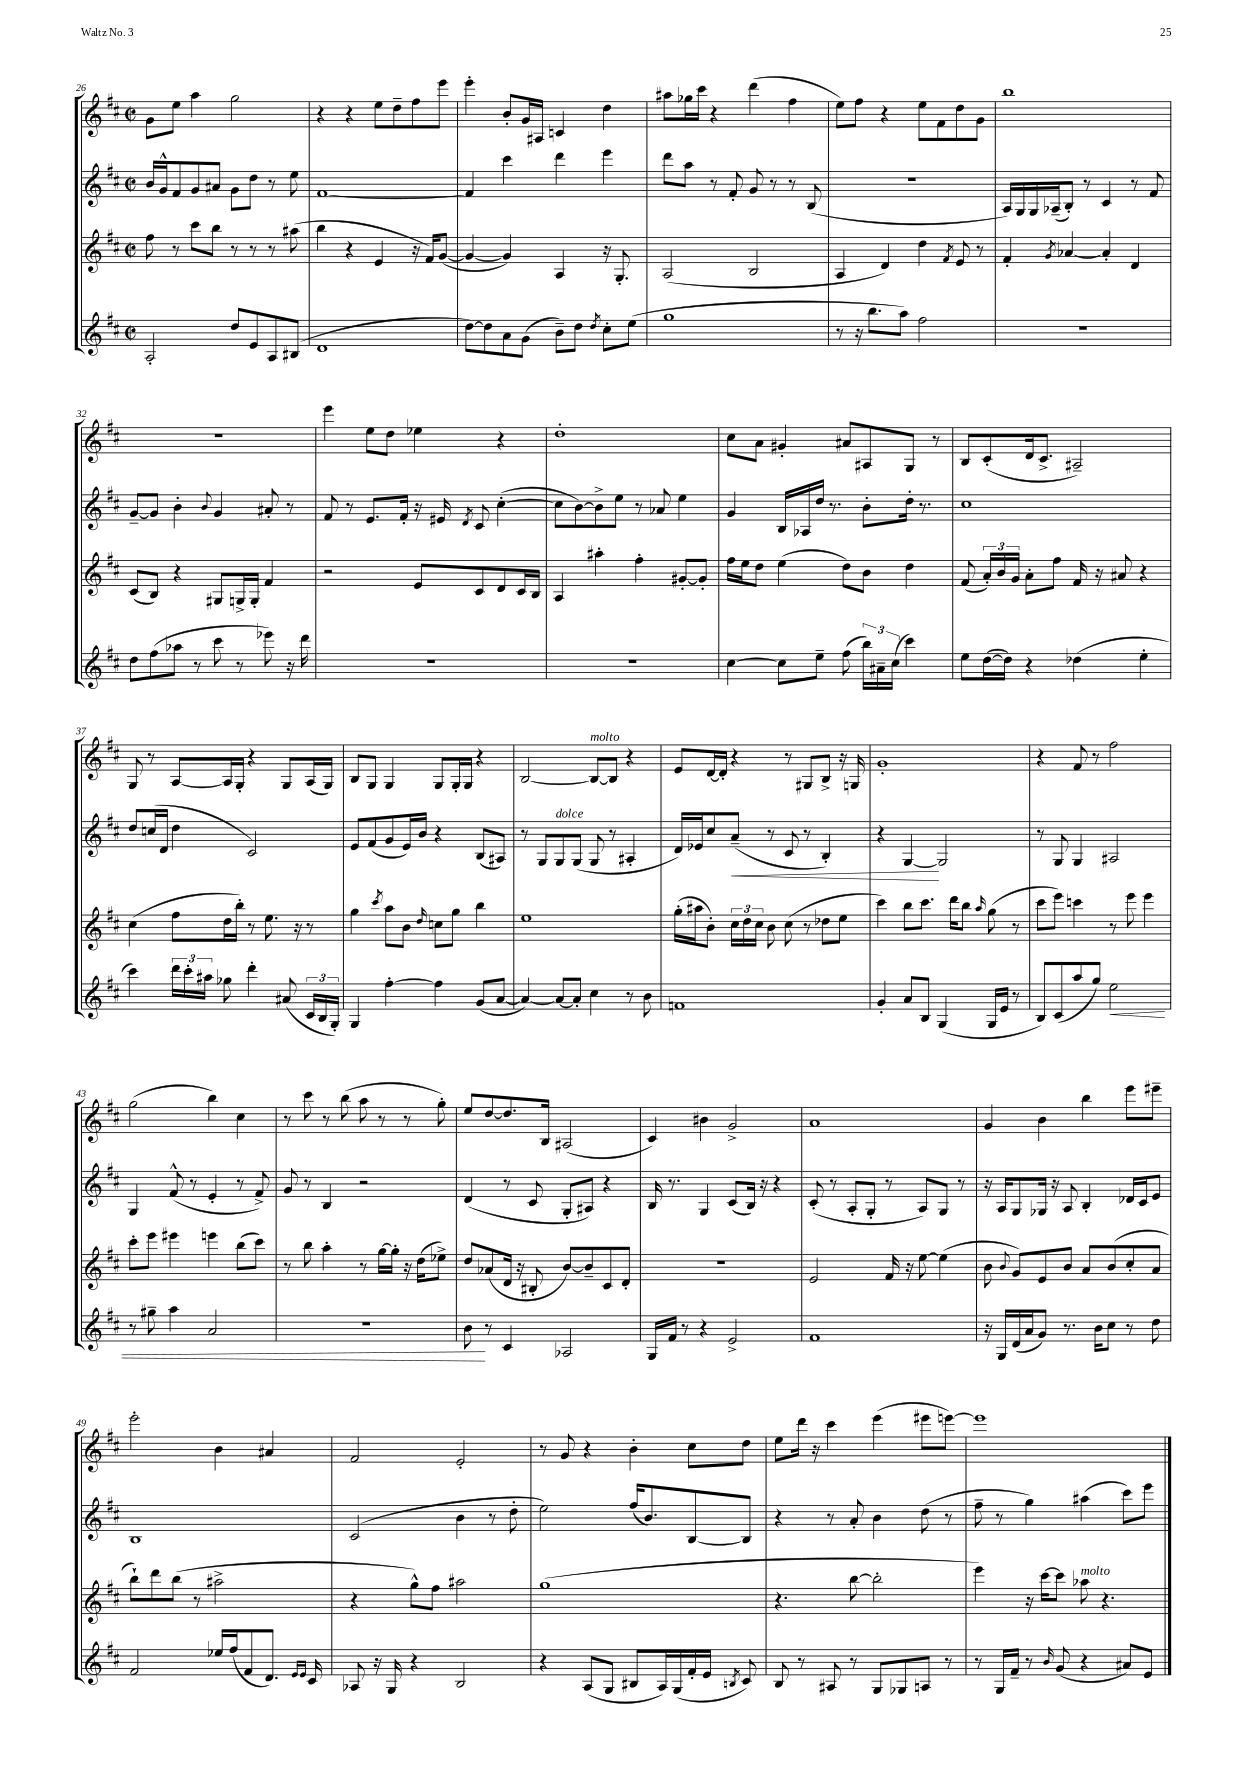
<<
\new StaffGroup <<
\new Staff = "s0" {
    \clef treble \key d \major \defaultTimeSignature \time 2/2
    \autoBeamOff g'8[ e''8] a''4 g''2 |
    r4 r4 e''8[ d''8-- fis''8 e'''8] |
    e'''4-. b'8[-. g'16 ais16] c'4 d''4 |
    ais''8[ ges''16 cis'''16] r4 d'''4( fis''4 |
    e''8[) fis''8] r4 e''8[ fis'8 d''8 g'8] |
    b''1 |
    r1 |
    e'''4 e''8[ d''8] ees''4 r4 |
    d''1-. |
    cis''8[ a'8] gis'4-. ais'8[ ais8 g8] r8 |
    b8[ cis'8-.( d'16 cis'8.]-> ais2--) |
    g8 r8 a8[~ a16 g16]-. r4 g8[ a16( g16]) |
    b8[ g8] g4 g8[ g16-. g16] r4 |
    b2~ b8[~^\markup { \italic "molto" } b8] r4 |
    e'8[ d'16~ d'16]-. r4 r8 gis8[ b8]-> r16 g16 |
    g'1-. |
    r4 fis'8 r8 fis''2 |
    g''2( b''4) cis''4 |
    r8 cis'''8 r8 b''8( a''8 r8 r8 g''8-.) |
    e''8[ d''8~ d''8. b16] ais2( |
    cis'4) bis'4 g'2-> |
    a'1 |
    g'4 b'4 b''4 e'''8[ eis'''8]-- |
    e'''2-. b'4 ais'4 |
    fis'2 e'2-. |
    r8 g'8 r4 b'4-. cis''8[ d''8] |
    e''8[ d'''16] r16 cis'''4 e'''4( eis'''8[ e'''8]~) |
    e'''1 \bar "|." |
}
\new Staff = "s1" {
    \clef treble \key d \major \defaultTimeSignature \time 2/2
    \autoBeamOff b'16[ g'16-^ fis'8 g'8 ais'8] g'8[ d''8] r8 e''8 |
    fis'1~ |
    fis'4 cis'''4 d'''4 e'''4 |
    d'''8[ a''8] r8 fis'8-. g'8 r8 r8 b8( |
    R1 |
    a16[) g16 g16 aes16--( b8]-.) r8 cis'4 r8 fis'8 |
    g'8[~-- g'8] b'4-. \appoggiatura { b'8 } g'4 ais'8-. r8 |
    fis'8 r8 e'8.[ fis'16]-. r16 eis'16 \acciaccatura { d'8 } cis'8 cis''4~-.( |
    cis''8[ b'8~) b'8-> e''8] r8 aes'8 e''4 |
    g'4 b16[ aes16 d''16] r8. b'8[-. d''16]-. r8. |
    cis''1 |
    d''8[ c''16( d'16] d''4 cis'2) |
    e'8[ fis'8( g'8 e'16) b'16] r4 b8[( ais8]) |
    r8 g8[ g8^\markup { \italic "dolce" } g8]( g8 r8 ais4-. |
    d'16[) ees'16 cis''8 a'8]--\<( r8 cis'8 r8 b4-.) |
    r4 g4~\! g2 |
    r8 g8 g4 ais2 |
    g4 fis'8-^( r8 e'4-. r8 fis'8->) |
    g'8 r8 b4 r2 |
    d'4( r8 cis'8 g8[-. ais8]) r4 |
    b16 r8. g4 cis'8[( b16]) r16 r4 |
    cis'8-.( r8 a8[-. g8]-. r8 a8[) g8] r8 |
    r16 a16[ g8 ges16] r16 a8 b4-. des'16[ cis'16 e'8] |
    b1 |
    cis'2( b'4 r8 d''8-. |
    e''2) fis''16[( b'8.) b8~ b8] |
    r4 r8 a'8-. b'4 d''8( r8 |
    fis''8-- r8 g''4) ais''4( cis'''8[) e'''8] \bar "|." |
}
\new Staff = "s2" {
    \clef treble \key d \major \defaultTimeSignature \time 2/2
    \autoBeamOff fis''8 r8 cis'''8[ b''8] r8 r8 r8 ais''8( |
    b''4 r4 e'4 r16 fis'16[) g'8]~( |
    g'4~ g'4) a4 r16 g8.-. |
    a2( b2 |
    a4 d'4) d''4 \acciaccatura { fis'8 } e'8 r8 |
    fis'4-. \acciaccatura { g'8 } aes'4~ aes'4-. d'4 |
    cis'8[( b8]) r4 gis8[ g16-> g16]-. fis'4 |
    r2 e'8[ cis'8 d'8 cis'16 b16] |
    a4 ais''4-. fis''4-. gis'8[~-. gis'8]-. |
    fis''16[ e''16 d''8] e''4( d''8[) b'8] d''4 |
    fis'8( \tuplet 3/2 { a'16[-.) b'16 g'16] } a'8[-. fis''8] fis'16 r16 ais'8 r4 |
    cis''4( fis''8[ d''16 b''16]-.) r8 e''8. r16 r8 |
    g''4 \acciaccatura { cis'''8 } a''8[ b'8] \grace { d''16 } c''8[ g''8] b''4 |
    e''1 |
    g''16[-.( ais''16 b'8]-.) \tuplet 3/2 { cis''16[ d''16 cis''16] } b'8 cis''8( r8 des''8[ e''8] |
    cis'''4) b''8[ cis'''8.] d'''16[ b''8] \grace { a''16 } g''8( r8 |
    cis'''8[ e'''8]) c'''4 r8 e'''8 e'''4 |
    cis'''8[-. e'''8] eis'''4 e'''4 b''8[( cis'''8]) |
    r8 b''8 a''4-. r8 g''16[~ g''16]-. r16 d''16[( ees''8]->) |
    d''8[ aes'8( d'16] r16 bis8-. b'8[~) b'8-- cis'8 d'8]-. |
    R1 |
    e'2 fis'16 r16 e''8~ e''4( |
    b'8 \appoggiatura { b'8 } g'8[) e'8 b'8] a'8[ b'8( cis''8-. a'8] |
    b''8[-!) d'''8 b''8]( r8 ais''2-> |
    r4 g''8[-^) fis''8] ais''2 |
    g''1( |
    r4. b''8~ b''2-. |
    e'''4) r16 cis'''16[~ cis'''8] aes''8^\markup { \italic "molto" } r4. \bar "|." |
}
\new Staff = "s3" {
    \clef treble \key d \major \defaultTimeSignature \time 2/2
    \autoBeamOff a2-. d''8[ e'8 a8 bis8]( |
    d'1 |
    d''8[~) d''8 a'8 g'8]( b'8[--) d''8] \acciaccatura { d''8 } cis''8[-. e''8]( |
    g''1 |
    r8 r16 b''8.[ a''8]) fis''2 |
    R1 |
    d''8[ fis''8( aes''8] r8 cis'''8 r8 ees'''8) r16 d'''16 |
    R1 |
    R1 |
    cis''4~ cis''8[ e''8]-- fis''8( \tuplet 3/2 { b''16[) ais'16-- cis''16]( } cis'''4) |
    e''8[ d''16~( d''16]) r4 des''4( e''4-. |
    cis'''4) \tuplet 3/2 { d'''16[ cis'''16-. ais''16] } ges''8 d'''4-. ais'8( \tuplet 3/2 { cis'16[ b16 g16]-.) } |
    g4 fis''4~-. fis''4 g'8[( a'8]~ |
    a'4~) a'8[~ a'8]-. cis''4 r8 b'8 |
    f'1 |
    g'4-. a'8[ b8] g4( g16[ e'16] r8 |
    b8[) cis'8( a''8 g''8]) e''2\< |
    r8 gis''8-- a''4 a'2 |
    r1 |
    b'8\! r8 cis'4 aes2 |
    g16[ fis'16] r8 r4 e'2-> |
    fis'1 |
    r16 g16[ d'16( a'16 g'8]) r8. b'16[ cis''8] r8 d''8 |
    fis'2 ees''16[ fis''16( fis'8 d'8.]) \grace { e'16[ e'16] } cis'16 |
    aes8 r16 g16 r4 b2 |
    r4 a8[( g8] bis8[ a16) g16( fis'16-. e'16] \acciaccatura { b8 } cis'8) |
    b8 r8 ais8 r8 g8[ ges8 a8] r8 |
    r8 g16[ fis'16]-- r8 \grace { b'16 } g'8( r4 ais'8[) e'8] \bar "|." |
}
>>
>>
\layout { \context { \Score currentBarNumber = #26 } }
